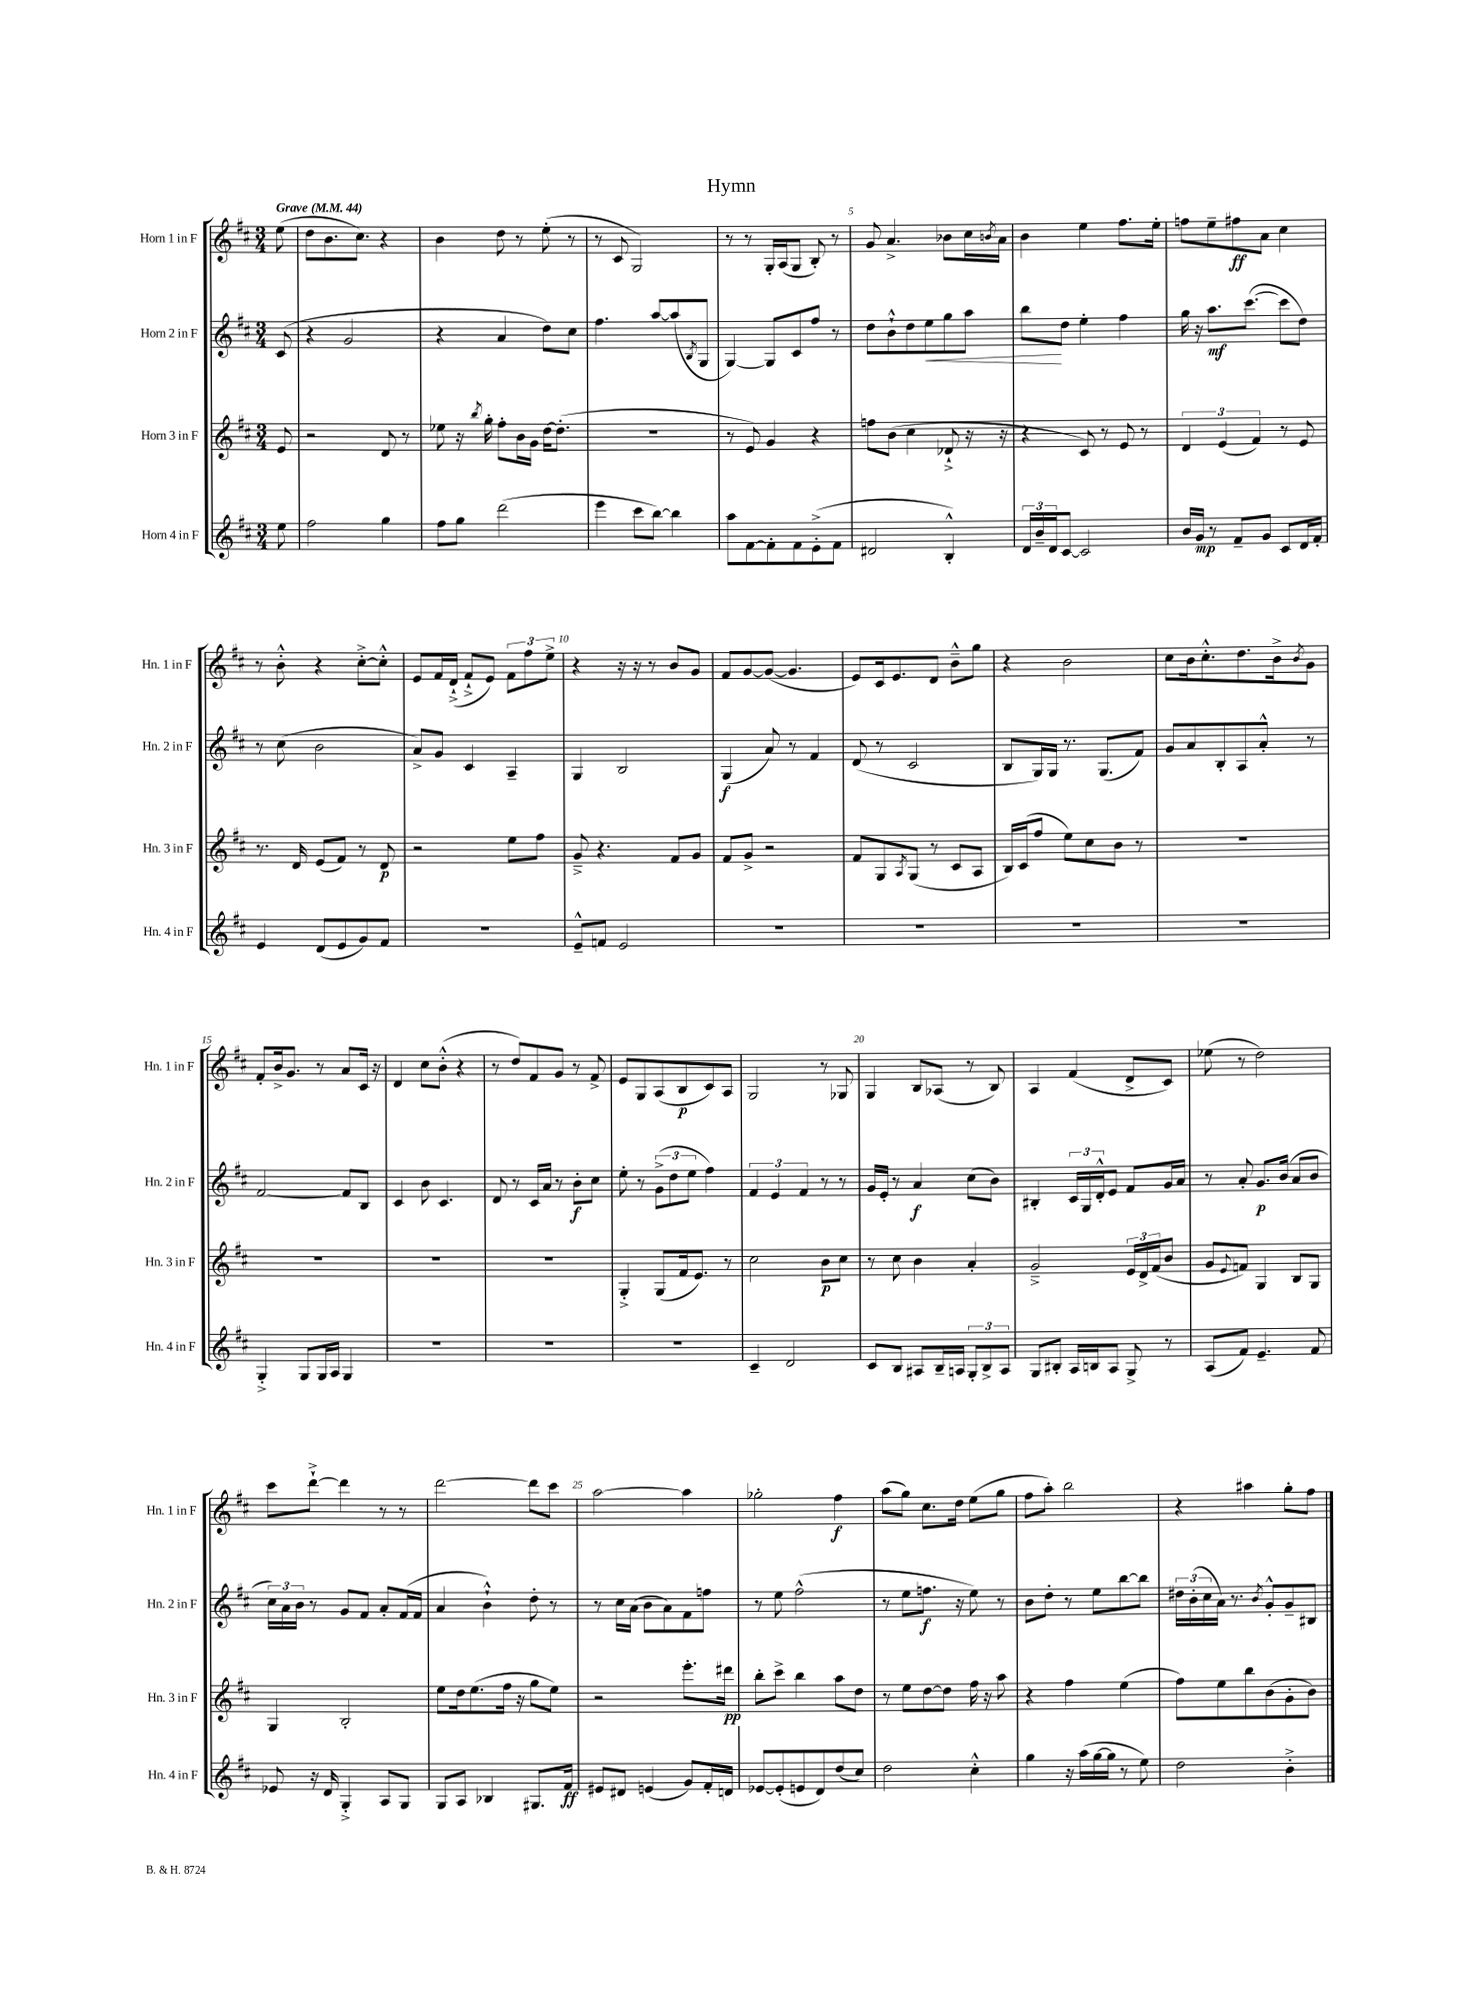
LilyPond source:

\header { title = "Hymn" }
<<
\new StaffGroup <<
\new Staff = "s0" \with { instrumentName = "Horn 1 in F" shortInstrumentName = "Hn. 1 in F" } {
    \clef treble \key d \major \numericTimeSignature \time 3/4 \partial 8 \tempo "Grave" 4 = 44
    e''8( |
    d''8 b'8. cis''8.) r4 |
    b'4 d''8 r8 e''8-.( r8 |
    r8 cis'8 g2) |
    r8 r8 g16-. a16( g8 b8-.) r8 |
    g'8 a'4.-> bes'8 cis''16 \acciaccatura { b'8 } a'16 |
    b'4 e''4 fis''8. e''16-. |
    f''8 e''8-- fis''8\ff a'8 cis''4 |
    r8 b'8-.-^ r4 cis''8~-.-> cis''8-.-^ |
    e'8 fis'16 d'16-!->( fis'8-!-> e'8) \tuplet 3/2 { fis'8 fis''8 e''8-> } |
    r4 r16 r16 r8 b'8 g'8 |
    fis'8 g'8~ g'8~( g'4. |
    e'8) cis'16 e'8. d'8 b'8---^ g''8 |
    r4 b'2 |
    cis''8 b'16 cis''8.-.-^ d''8. b'16-> \acciaccatura { b'8 } g'8 |
    fis'8-. b'16-> g'8. r8 a'8 cis'16 r16 |
    d'4 cis''8 b'8-.-^( r4 |
    r8 d''8) fis'8 g'8 r8 fis'8-> |
    e'8 g8 a8( b8\p cis'8) a8 |
    g2 r8 ges8 |
    g4 b8 aes8( r8 b8) |
    a4 fis'4( d'8-> cis'8) |
    ees''8( r8 d''2) |
    cis'''8 d'''8~-!-> d'''4 r8 r8 |
    d'''2~ d'''8 cis'''8 |
    a''2~ a''4 |
    ges''2-. fis''4\f |
    a''8( g''8) cis''8. d''16 e''8( g''8 |
    fis''8 a''8-.) b''2 |
    r4 ais''4 g''8-. fis''8 \bar "|." |
}
\new Staff = "s1" \with { instrumentName = "Horn 2 in F" shortInstrumentName = "Hn. 2 in F" } {
    \clef treble \key d \major \numericTimeSignature \time 3/4 \partial 8
    cis'8( |
    r4 g'2 |
    r4 a'4 d''8) cis''8 |
    fis''4. a''8~ a''8( \acciaccatura { b8 } g8 |
    g4~) g8 cis'8 fis''8 r8 |
    d''8 b'8-!-^ d''8 e''8\< g''8 a''8 |
    b''8\! d''8 e''4-. fis''4 |
    g''16 r16 a''8.\mf cis'''8.~( cis'''8 d''8) |
    r8 cis''8( b'2 |
    a'8->) g'8 cis'4 a4-- |
    g4 b2 |
    g4\f( a'8) r8 fis'4 |
    d'8( r8 cis'2 |
    b8 g16) g16 r8. g8.( fis'8) |
    g'8 a'8 b8-. a8 a'8-.-^ r8 |
    fis'2~ fis'8 b8 |
    cis'4 b'8 cis'4. |
    d'8 r8 cis'16 a'16 r8 b'8-.\f cis''8 |
    e''8-. r8 \tuplet 3/2 { g'8->( d''8 e''8 } fis''4) |
    \tuplet 3/2 { fis'4 e'4 fis'4 } r8 r8 |
    g'16 e'16-. r8 a'4\f cis''8( b'8) |
    bis4-. \tuplet 3/2 { cis'16 g16 d'16-.-^ } e'8 fis'8 g'16 a'16 |
    r8 a'8-. g'8.\p b'16( a'8 b'8 |
    \tuplet 3/2 { cis''16) a'16 b'16 } r8 g'8 fis'8 a'8-. fis'16( fis'16 |
    a'4 b'4-!-^) d''8-. r8 |
    r8 cis''16 a'16( b'8 a'8) fis'8 f''8 |
    r8 e''8 fis''2-^( |
    r8 e''8 f''8.\f r16 e''8) r8 |
    b'8 d''8-. r8 e''8 b''8~ b''8 |
    \tuplet 3/2 { dis''16 b'16-.( cis''16 } a'16) r8. \acciaccatura { b'8 } g'8-.-^ g'8-- bis8 \bar "|." |
}
\new Staff = "s2" \with { instrumentName = "Horn 3 in F" shortInstrumentName = "Hn. 3 in F" } {
    \clef treble \key d \major \numericTimeSignature \time 3/4 \partial 8
    e'8 |
    r2 d'8 r8 |
    ees''8 r16 \acciaccatura { b''8 } g''16-. fis''8-. b'16 g'16 d''16~ d''8.-.( |
    R2. |
    r8 e'8) g'4 r4 |
    f''8 b'8( cis''4 des'8-!-> r16 r16 |
    r4 cis'8) r8 e'8 r8 |
    \tuplet 3/2 { d'4 e'4( fis'4) } r8 e'8 |
    r8. d'16 e'8( fis'8) r8 d'8\p |
    r2 e''8 fis''8 |
    g'8---> r4. fis'8 g'8 |
    fis'8 g'8-> r2 |
    fis'8 g8 \acciaccatura { a8 } g8( r8 cis'8 a8 |
    b16) cis'16( fis''8 e''8) cis''8 b'8 r8 |
    R2. |
    R2. |
    R2. |
    R2. |
    g4-.-> g8( fis'16 e'8.) r8 |
    cis''2 b'8\p cis''8 |
    r8 cis''8 b'4 a'4-. |
    g'2---> \tuplet 3/2 { e'16 d'16-> fis'16( } b'8 |
    g'8 \appoggiatura { e'8 } f'8) g4 b8 g8 |
    g4 b2-. |
    e''8 d''16 e''8.( fis''16 r16 g''8 e''8) |
    r2 e'''8.-. dis'''16\pp |
    b''8-. cis'''8-> b''4 a''8 d''8 |
    r8 e''8 d''8~ d''8 fis''16 r16 a''8 |
    r4 fis''4 e''4( |
    fis''8) e''8 b''8 b'8( g'8-. b'8) \bar "|." |
}
\new Staff = "s3" \with { instrumentName = "Horn 4 in F" shortInstrumentName = "Hn. 4 in F" } {
    \clef treble \key d \major \numericTimeSignature \time 3/4 \partial 8
    e''8 |
    fis''2 g''4 |
    fis''8 g''8 d'''2( |
    e'''4 cis'''8 b''8~) b''4 |
    a''8 fis'8~ fis'8-. fis'8 e'8-.->( fis'8 |
    dis'2 b4-.-^) |
    \tuplet 3/2 { d'16 b'16-- d'16 } cis'8~ cis'2 |
    b'16 g'16\mp r8 fis'8-- g'8 cis'8 d'16 fis'16-. |
    e'4 d'8( e'8 g'8) fis'8 |
    R2. |
    e'8---^ f'8 e'2 |
    R2. |
    R2. |
    R2. |
    R2. |
    g4-.-> g8 g16 a16 g4 |
    R2. |
    R2. |
    R2. |
    cis'4-- d'2 |
    cis'8 b8 ais8 b16-- a16 \tuplet 3/2 { g8-. b8-> a8 } |
    g8 bis8-. a16 b16 a8 g8-> r8 |
    a8( fis'8) e'4.-- fis'8 |
    ees'8 r16 d'16 g4-.-> a8 g8 |
    g8 a8 bes4 gis8. fis'16\ff |
    eis'8 dis'8 e'4( g'8) fis'16-. d'16 |
    ees'8~ ees'8-.( e'8 d'8) d''8( cis''8) |
    d''2 cis''4-.-^ |
    g''4 r16 a''16( g''16~ g''16 r8 e''8) |
    d''2 b'4-.-> \bar "|." |
}
>>
>>
\layout { \context { \Score \override BarNumber.break-visibility = ##(#f #t #t) barNumberVisibility = #(every-nth-bar-number-visible 5) } }
